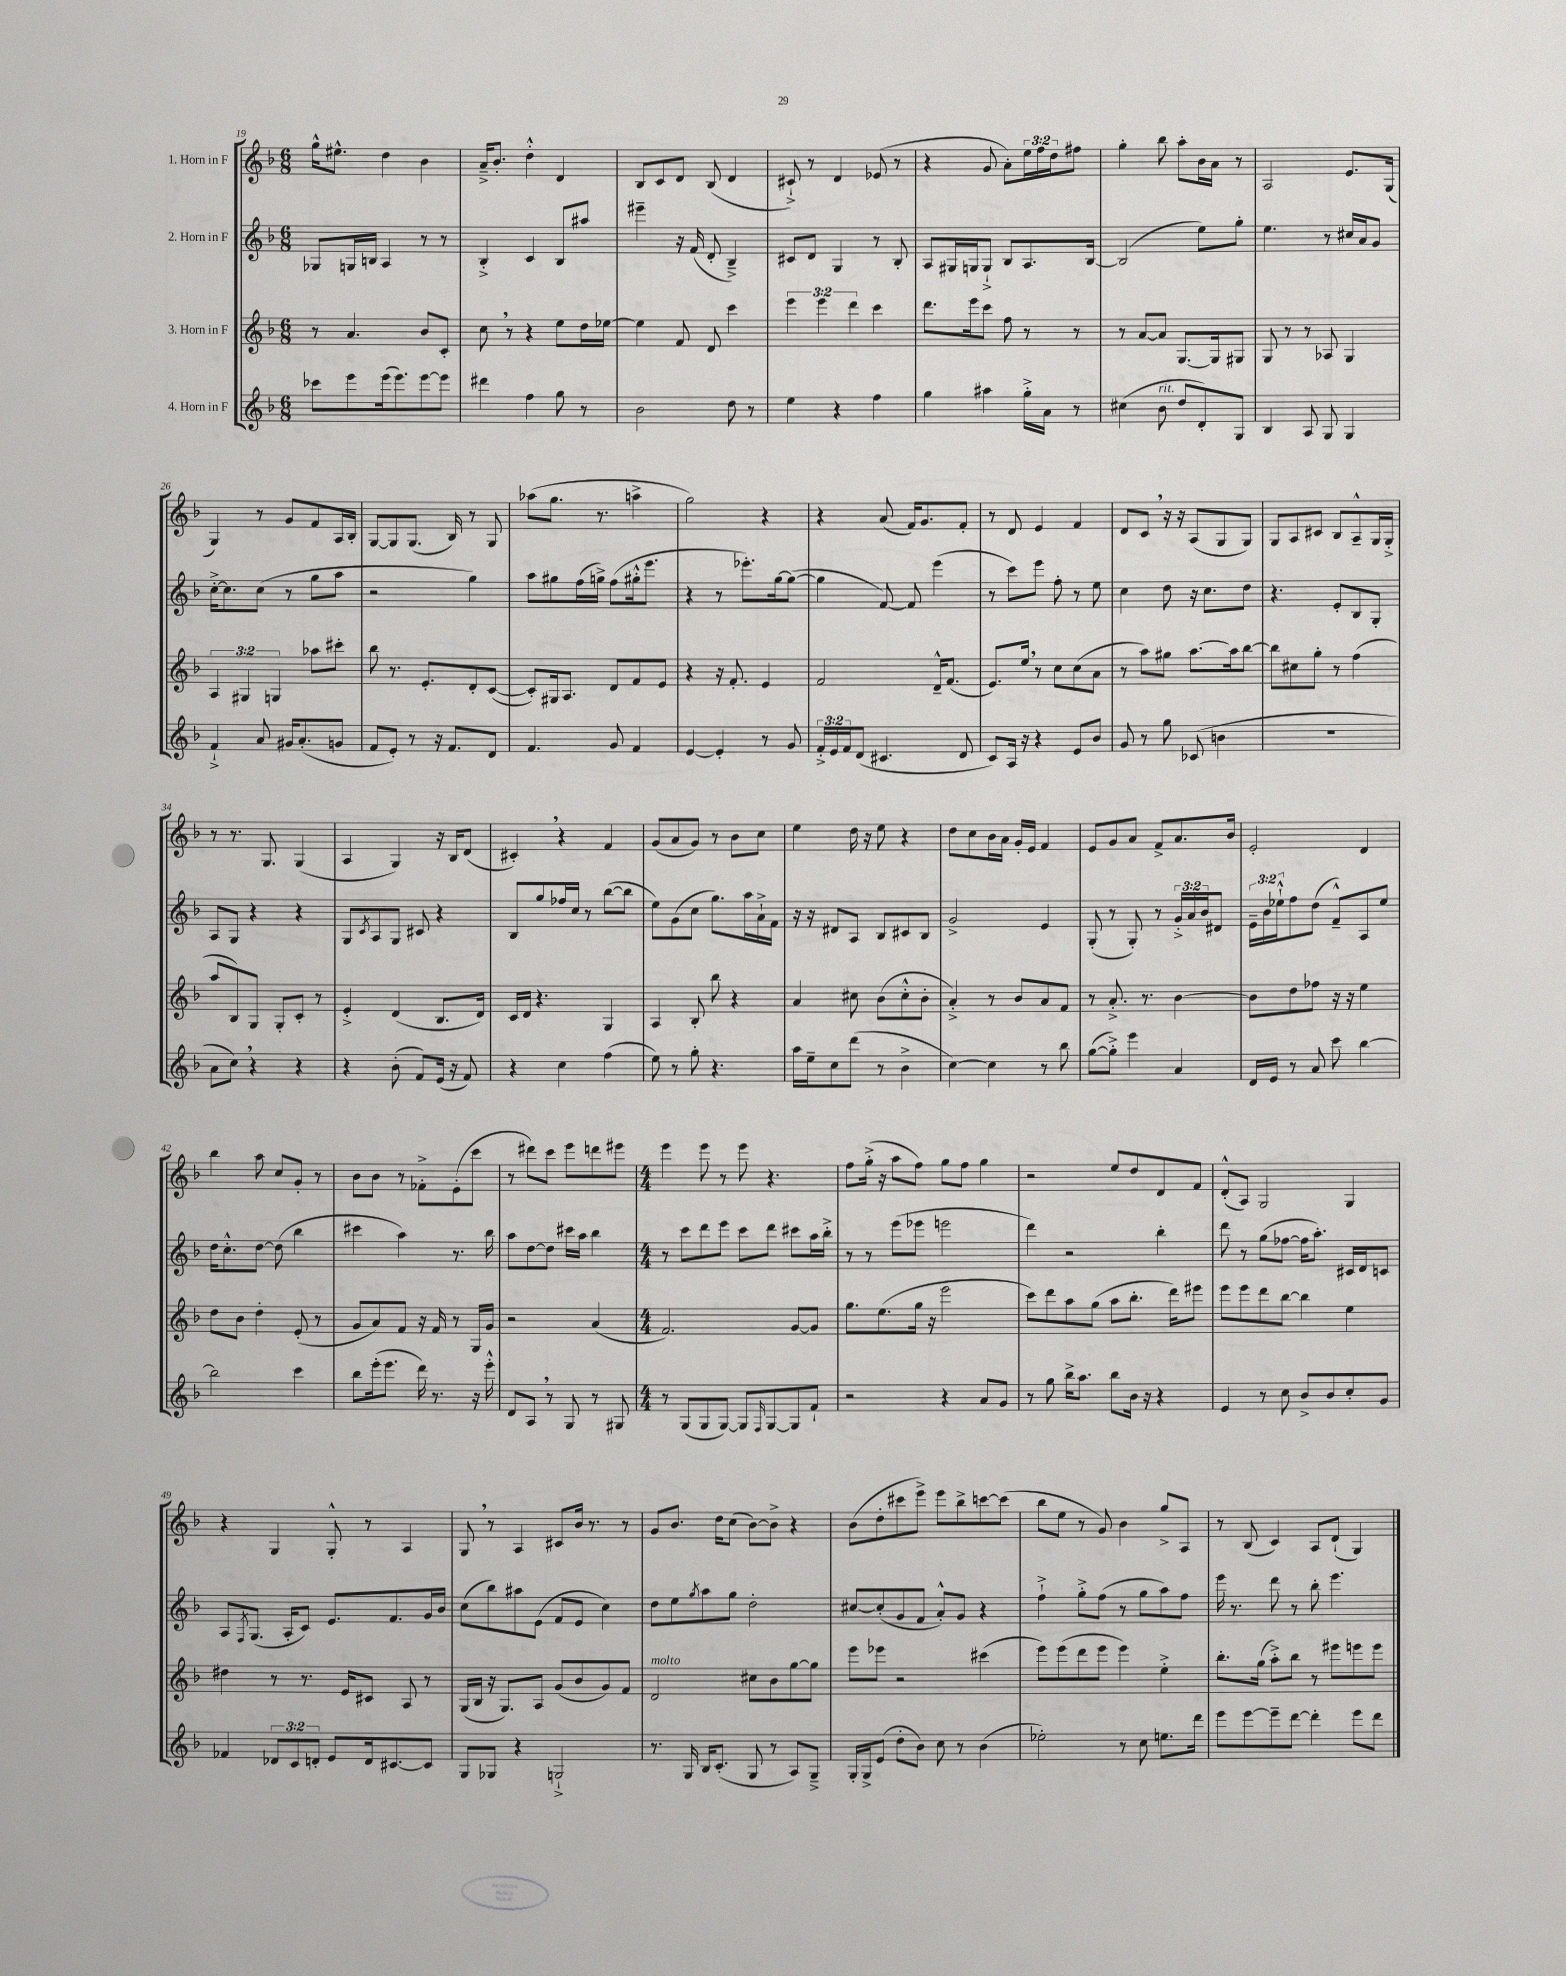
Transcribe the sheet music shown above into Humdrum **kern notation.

**kern	**kern	**kern	**kern
*part4	*part3	*part2	*part1
*staff4	*staff3	*staff2	*staff1
*I"4. Horn in F	*I"3. Horn in F	*I"2. Horn in F	*I"1. Horn in F
*clefG2	*clefG2	*clefG2	*clefG2
*k[b-]	*k[b-]	*k[b-]	*k[b-]
*M6/8	*M6/8	*M6/8	*M6/8
=19	=19	=19	=19
8ccc-X\L	8r	8G-X/L	16gg^^\KL
.	.	.	8.ee#X^^\J
8eee\	4.a/	16Gn/L	.
.	.	16Bn/JJ	.
(16eee\k	.	4A/	4dd\
8.eee\)	.	.	.
[8eee\	8b-/L	8r	4b-\
8eee\J]	8c'/J	8r	.
=20	=20	=20	=20
4ddd#X\	8cc,\	4B-'^/	16a~^/KL
.	.	.	8.b-'/J
.	8r	.	.
4ff\	4r	4c/	4dd'^^\
8gg\	8ee\L	8B-/L	4d/
8r	16dd\L	8aa#X/J	.
.	[16ee-X\JJ	.	.
=21	=21	=21	=21
2b-\	4ee-\]	4eee#X~\	8B-/L
.	.	.	8c/
.	8f/	16r	8d/J
.	.	(16f/	.
.	8d/	8d'/	(8B-/
8dd\	4ccc\	4B-~^/)	4d/
8r	.	.	.
=22	=22	=22	=22
4ee\	6eee\	8c#X/L	8c#X`^/)
.	.	8d/J	8r
.	6eee\	.	.
4r	.	4G/	4d/
.	6ddd\	.	.
4ff\	4ccc\	8r	(8e-X/
.	.	8B-'/	8r
=23	=23	=23	=23
4gg\	8.ddd\L	8A/L	4r
.	.	16G#X/L	.
.	16eee\k	16Gn/J	.
4aa#X\	8ccc\J	8G`^/J	8g/
.	8ff\	8B-/L	8a'\L)
16gg'^\LL	8r	8.A/	24ee\L
.	.	.	24ff\
16a\JJ	.	.	.
.	.	.	24dd\J
8r	8r	.	8ff#X\J
.	.	[16B-/Jk	.
=24	=24	=24	=24
(4cc#X\	8r	(2B-/]	4gg'\
.	[8a/L	.	.
!LO:TX:a:i:t=rit.	!	!	!
8b-\	8a/J]	.	8bb-\
8dd/L	[8.G/L	.	8aa'\L
8d'/)	.	8ee\L)	16b-\L
.	16G/k]	.	16a\JJ
8G/J	8G#X/J	8gg'\J	8r
=25	=25	=25	=25
4B-/	8G/	4.ee\	2A/
.	8r	.	.
8A/	8r	.	.
8G/	8A-X/	8r	.
4G/	4G/	16cc#X/LL	8.e/L
.	.	16a/J	.
.	.	8g/J	.
.	.	.	(16G/Jk
!!LO:LB:g=z
=26	=26	=26	=26
4f`^/	6A/	[16cc'^\KL	4G/)
.	.	8.cc\]	.
.	6G#X/	.	.
8a/	.	(8cc\J	8r
.	6Gn/	.	.
16g#X/KL	.	8r	8g/L
(8.a'/	.	.	.
.	8aa-X\L	8gg\L	8f/
8gn/J	8ccc#X'\J	8aa\J	16A/L
.	.	.	16B-'/JJ
=27	=27	=27	=27
8f/L	8bb-\	2r	[8G/L
8e'/J)	8.r	.	8G/]
8r	.	.	(8.G/J
.	8.e'/L	.	.
16r	.	.	.
8.f/L	.	.	16B-/)
.	8d'/	4gg\)	8r
8d/J	([8c/J	.	8G/
=28	=28	=28	=28
4.f/	8c'/L])	8aa\L	(8aa-X\L
.	16G#X/k	8gg#X\	8.gg\J
.	8.A/J	.	.
.	.	(16ff\L	.
.	.	16ggn^\JJ)	8.r
8g/	8d/L	(8ff\L	.
4f/	8f/	16gg#X'^^\k	4aan^\
.	.	8.eee\J	.
.	8e/J	.	.
=29	=29	=29	=29
[4e/	4r	4r	2gg\)
4e'/]	16r	8r	.
.	8.f'/	.	.
.	.	8.eee-X'\L)	.
8r	4e/	.	4r
.	.	[16gg\k	.
8g/	.	(8gg\J_	.
=30	=30	=30	=30
24f'^/LL	2f/	4gg\]	4r
24e/	.	.	.
24f/J	.	.	.
(8d/J	.	.	.
4.c#X/	.	[8f/)	(8a/
.	.	8f/]	16f/KL)
.	.	.	8.g/
.	16d~^^/KL	(4eee\	.
.	(8.f/J	.	.
8d/	.	.	8f'/J
=31	=31	=31	=31
8c/L)	8.e/L)	8r	8r
16A/Jk	.	8ccc\L)	8d/
16r	16ee,/Jk	.	.
4r	8r	8eee\J	4e/
.	8cc\L	8ff'\	.
8e/L	(8cc\	8r	4f/
8b-/J	8a\J	8ee\	.
=32	=32	=32	=32
8g/	8r	4cc\	8d/L
8r	8aa\L)	.	8c,/J
8gg\	8gg#X\J	8dd\	16r
.	.	.	16r
(8c-X/	[8.aa\L	16r	(8A/L
.	.	8.cc\L	.
4bn\	.	.	8G/
.	16aa\k]	.	.
.	[8bb-\J	8dd\J	8G/J)
=33	=33	=33	=33
2.r	8bb-\L]	4.r	8G/L
.	8cc#X\	.	8A/
.	8gg'\J	.	8c#X/J
.	8r	8e'/L	8B-/L
.	(4ff\	8B-/	8A~^^/
.	.	8G'/J	16G/L
.	.	.	16G'^/JJ
!!LO:LB:g=z
=34	=34	=34	=34
8a\L	8aa/L	8A/L	8r
8cc,\J)	8B-/)	8G/J	8.r
4r	8G/J	4r	.
.	.	.	8.G/
.	8G'/L	.	.
4r	8c'/J	4r	(4G/
.	8r	.	.
=35	=35	=35	=35
4r	4e'^/	8G/L	4A/
.	.	8qc/	.
.	.	8A/	.
(8b-'\	(4d/	8G/J	4G/)
8f/L)	.	8c#X/	.
(16e/Jk	8.B-/L	4r	16r
16r	.	.	16B-/KL
8f/)	.	.	(8d/J
.	16d/Jk)	.	.
=36	=36	=36	=36
4r	16c/LL	8B-/L	4c#X',/)
.	16d/JJ	.	.
.	4.r	8gg/	.
4cc\	.	16ff-X/L	4r
.	.	16cc/JJ	.
.	.	8r	.
(4ff\	4G/	([8bb-\L	4f/
.	.	8bb-\J]	.
=37	=37	=37	=37
8ee\)	4A/	8ee\L)	(8g/L
8r	.	(8g\	8a/
8gg'\	8B-'/	8cc\J	8g/J)
4.r	8bb-\	8.gg\L)	8r
.	4r	.	8b-\L
.	.	16aa\L	.
.	.	16a`^\	8cc\J
.	.	16f\JJ	.
=38	=38	=38	=38
16aa\LL	4a/	16r	4ee\
16ee~\J	.	16r	.
8cc\	.	8d#X/L	.
(8ddd\J	8cc#X\	8A/J	16dd\
.	.	.	16r
8r	(8b-\L	8B-/L	8ee\
4b-^\	8cc#'^^\	8c#X/	4r
.	8b-'\J	8B-/J	.
=39	=39	=39	=39
[4cc\)	4a'^/)	2g^/	8dd\L
.	.	.	8cc\
4cc\]	8r	.	16b-\L
.	.	.	16a\JJ
.	8b-/L	.	16g'/LL
.	.	.	16e/JJ
8r	8a/	4e/	4f/
8bb-\	8f/J	.	.
=40	=40	=40	=40
([8gg\L	8r	(8G'/	8e/L
8gg'^\J])	8.a'^/	8r	8g/
4eee\	.	8G'/)	8a/J
.	8.r	.	.
.	.	8r	8f^/L
4a/	[4b-\	24g'^/LL	8.a/
.	.	24a/	.
.	.	24b-/J	.
.	.	8d#X/J	.
.	.	.	16b-/Jk
=41	=41	=41	=41
16d/LL	8b-\L]	24e~\LL	2e'/
.	.	24b-\	.
16e/JJ	.	.	.
.	.	24ee-X`^^\J	.
8r	8dd\	8ff\	.
8a/	8ff-X\J	(8dd\J	.
8ccc\	16r	8f~^^/L)	.
.	16r	.	.
[4bb-\	4ee\	8A/	4d/
.	.	8ee-/J	.
!!LO:LB:g=z
=42	=42	=42	=42
2bb-\]	8dd\L	16dd\KL	4bb-\
.	.	8.cc'^^\	.
.	8b-\J	.	.
.	4dd'\	[8dd\J	8aa\
.	.	(8dd\]	8cc/L
4ccc\	(8e'/	4bb-\	8g'/J
.	8r	.	8r
=43	=43	=43	=43
8bb-\L	8g/L	4ccc#X\	8b-\L
(16eee'\k	8a/)	.	8b-\J
8.eee\J	.	.	.
.	8f/J	4aa\)	8r
16ddd\)	16r	.	8f-X'^\L
8.r	16f/	.	.
.	8r	8.r	(8e'\
16r	16G/LL	.	8ccc\J
16eee'^^\	16g/JJ	16bb-\	.
=44	=44	=44	=44
8d/L	2r	8aa\L	8r
8A,/J	.	[8dd\	8ddd#X\L)
8r	.	8dd\J]	8ccc\J
8G/	.	16ccc#X\LL	8eee\L
.	.	16aa\JJ	.
8r	(4a/	4bb-\	8dddn\
8G#X/	.	.	8eee#X\J
=45	=45	=45	=45
*M4/4	*M4/4	*M4/4	*M4/4
8r	2.f/)	8r	4eee\
(8G/L	.	8ccc\L	.
8G/	.	8ddd\	8eee\
[8G/J)	.	8eee\J	8r
8G/L]	.	8ccc\L	8eee\
16qqF/	.	.	.
[8G/	.	8ddd\J	4.r
8G/]	[8g/L	8ccc#X\L	.
8f`/J	8g/J]	16aa\L	.
.	.	16bb-'^\JJ	.
=46	=46	=46	=46
2r	8.gg\L	8r	8ff\L
.	.	8r	(16gg'^\Jk
.	(8.ee\	.	16r
.	.	(8eee\L	8aa\L
.	16gg\Jk	8eee-X\J	8ff\J)
.	16r	.	.
4r	2eee\	2eeen\	8gg\L
.	.	.	8ff\J
8a/L	.	.	4gg\
8g/J	.	.	.
=47	=47	=47	=47
8r	8ccc\L)	4ddd\)	2r
8gg\	8ddd\	.	.
16bb-^\KL	8aa\	2r	.
8.aa\J	.	.	.
.	(8gg\J	.	.
8bb-\L	8aa\L	.	8ee/L
16b-\Jk	8.bb-'\J	.	8dd/
16r	.	.	.
4r	.	4bb-'\	8d/
.	16ddd\KL)	.	.
.	8eee#X\J	.	8f/J
=48	=48	=48	=48
4e/	8eee\L	8ddd\	(8d'^^/L
.	8eee\	8r	8A/J)
8r	8ddd\	(8gg\L	2G/
8cc\	[8bb-\J	[8ff-X\J	.
8b-^/L	4bb-\]	16ff-\KL]	.
.	.	8.aa'\J)	.
8b-/	.	.	.
8cc'/	4ee\	16c#X/LL	4G/
.	.	16d/J	.
8g/J	.	8cn/J	.
!!LO:LB:g=z
=49	=49	=49	=49
4f-X/	4dd#X\	8A/L	4r
.	.	8qF/	.
.	.	(8.G/J	.
12d-X/L	8r	.	4G/
.	.	16A'/KL	.
12c/	.	.	.
.	8.r	8c/J)	.
12dn'/J	.	.	.
8e/L	.	8.e/L	8G'^^/
.	16e/KL	.	.
16d/k	8c#X/J	.	8r
[8.c#X/	.	8.f/	.
.	8A/	.	4A/
8c#/J]	8r	16g/L	.
.	.	16b-/JJ	.
=50	=50	=50	=50
8G/L	(16G/LL	(8cc\L	8G,/
.	16B-/JJ	.	.
8G-X/J	16r	8bb-\)	8r
.	8.G/L)	.	.
4r	.	8aa#X\	4A/
.	8A/J	(8e\J	.
2Gn`^/	(8g/L	8f/L	8c#X/L
.	8b-/	8e/J	16b-/Jk
.	.	.	8.r
.	8g/)	4cc\)	.
.	8f/J	.	8r
=51	=51	=51	=51
!	!LO:TX:a:i:t=molto	!	!
8.r	2d/	8dd\L	8g/L
.	.	8ee\	8.b-/J
16G/	.	.	.
.	.	8qgg/	.
16B-/KL	.	8aa\	.
(8.c'/J	.	.	16dd\KL
.	.	8gg\J	(8cc\J
8G/	8cc#X\L	2dd'\	[8b-\L)
8r	8b-\	.	8b-^\J]
8A/L)	[8gg\	.	4r
8G~^/J	8gg\J]	.	.
=52	=52	=52	=52
16G'/LL	8eee\L	[8cc#X/L	(8b-\L
16G^/J	.	.	.
(8e/J	8eee-X\J	(8cc#'/]	8dd'\
8dd'\L	2r	8g/	8ccc#X\
8b-\J)	.	8f/J	8eee^\J)
8cc\	.	8a'^^/L)	8eee\L
8r	.	8g/J	8bb-^\
(4b-\	(4ccc#X\	4r	[8cccn\
.	.	.	(8ccc\J]
=53	=53	=53	=53
2ee-X'\)	8eee\L)	4ff`^\	8bb-\L
.	(8eee\	.	8ee\J
.	8ddd\	8gg'^\L	8r
.	8eee\J	(8ff\J	8g/)
8r	4eee\)	8r	4b-\
8cc\	.	8gg\L	.
8.een\L	4ee'^\	8aa\)	8gg^/L
.	.	8ff\J	8A/J
16ddd\Jk	.	.	.
=54	=54	=54	=54
8eee\L	8.bb-'\L	16eee\	8r
.	.	8.r	.
[8eee\	.	.	(8B-/
.	(16gg\Jk	.	.
8eee~\]	8aa'^\L)	8ddd\	4c/)
[8ddd\J	8bb-\J	8r	.
4ddd'\]	8r	8bb-'\	8A/L
.	8eee#X\L	4.eee\	(8d`/J
8eee\L	8eeen\	.	4G/)
8ddd\J	8eee\J	.	.
==	==	==	==
*-	*-	*-	*-
